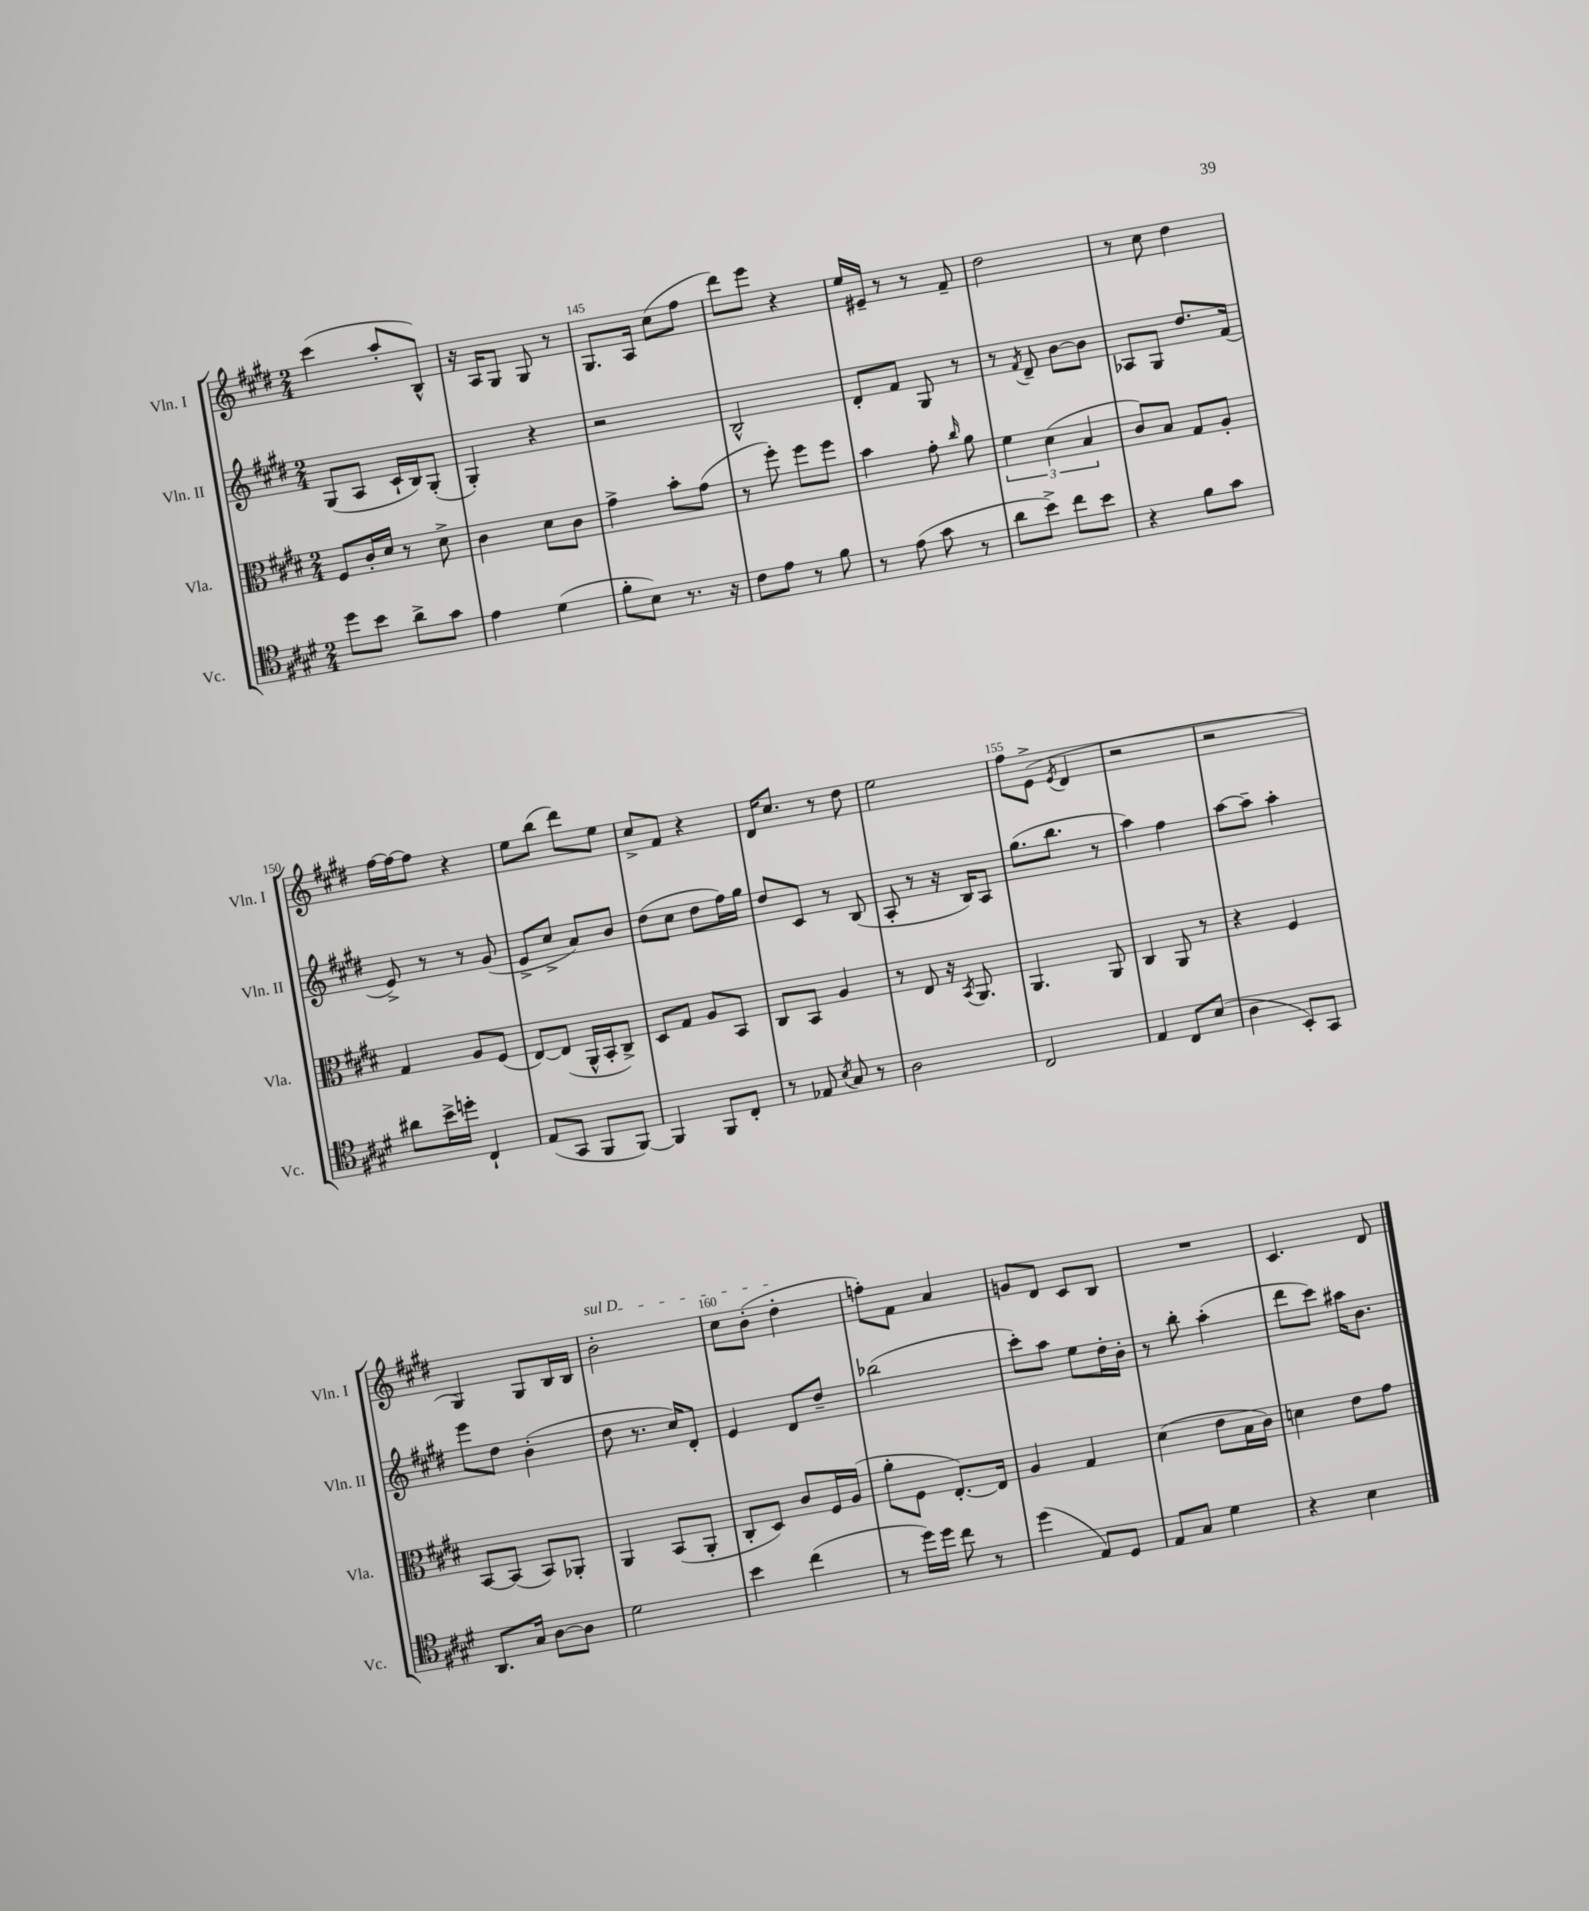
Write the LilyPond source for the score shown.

<<
\new StaffGroup <<
\new Staff = "s0" \with { instrumentName = "Vln. I" shortInstrumentName = "Vln. I" } {
    \clef treble \key e \major \numericTimeSignature \time 2/4
    \autoBeamOff cis'''4( a''8[-. b8]-^) |
    r16 a16[ gis8] gis8 r8 |
    gis8.[ a16] cis''8[( fis''8] |
    dis'''8[) e'''8] r4 |
    e''16[ eis'16]-- r8 r8 fis'8-- |
    dis''2 |
    r8 cis''8 dis''4 |
    fis''16[~ fis''16~ fis''8] r4 |
    e''8[ b''8]( dis'''8[) e''8] |
    cis''8[-> fis'8] r4 |
    dis'16[ cis''8.] r8 dis''8 |
    e''2 |
    fis''8[ e'8]->( \acciaccatura { e'8 } dis'4 |
    r2 |
    r2 |
    gis4) gis8[ b16 b16] |
    \once \override TextSpanner.bound-details.left.text = \markup { \italic "sul D" } b'2-.\startTextSpan |
    cis''8[ b'8]-.( dis''4-.\stopTextSpan |
    f''8[-.) fis'8] a'4 |
    g'8[ dis'8] cis'8[ b8] |
    R2 |
    cis'4. dis'8 \bar "|." |
}
\new Staff = "s1" \with { instrumentName = "Vln. II" shortInstrumentName = "Vln. II" } {
    \clef treble \key e \major \numericTimeSignature \time 2/4
    \autoBeamOff gis8[( a8] cis'16[-! b16) gis8]-.( |
    gis4-.) r4 |
    r2 |
    b2-^ |
    dis'8[-. fis'8] gis8 r8 |
    r8 \acciaccatura { fis'8 } dis'8-- b'8[~ b'8] |
    aes8[ gis8] dis''8.[ fis'16]( |
    e'8->) r8 r8 gis'8( |
    e'8[-> cis''8]-> a'8[) b'8] |
    dis''8[( cis''8] dis''8[ fis''16) gis''16] |
    dis''8[ cis'8] r8 b8( |
    a8-. r8 r16 b16[) a8] |
    gis''8.[( b''8.] r8 |
    a''4) fis''4 |
    a''8[~ a''8]-- a''4-. |
    e'''8[ dis''8] b'4-.( |
    dis''8 r8. cis''16[) dis'8]-. |
    e'4 dis'8[ dis''8]-- |
    bes''2( |
    cis'''8[-.) a''8] e''8[ dis''16-. b'16]-. |
    r8 b''8-. a''4-.( |
    dis'''8[ cis'''8]) ais''16[ b'8.] \bar "|." |
}
\new Staff = "s2" \with { instrumentName = "Vla." shortInstrumentName = "Vla." } {
    \clef alto \key e \major \numericTimeSignature \time 2/4
    \autoBeamOff fis8[ cis'16-. dis'16] r8 dis'8-> |
    cis'4 dis'8[ cis'8] |
    gis'4-> b'8[-. gis'8]( |
    r8 fis''8-.) fis''8[ fis''8] |
    b'4 gis'8-. \grace { cis''16 } a'8 |
    \tuplet 3/2 { fis'4 dis'4( b4 } |
    cis'8[) b8] gis8[ a8]-. |
    gis4 a8[ fis8]( |
    e8[~) e8]( a,16[-^ b,16-. cis8]->) |
    dis8[ gis8] a8[ b,8] |
    cis8[ b,8] a4 |
    r8 e8 r16 \acciaccatura { b,8 } a,8. |
    a,4. a,8 |
    cis4 a,8 r8 |
    r4 fis4 |
    b,8[~ b,8]( b,8[) aes,8]-. |
    a,4 b,8[( a,8]-. |
    cis8[-. dis8]) cis'8[ fis16 a16]( |
    a'8[-. fis8] e8.[~-.) e16] |
    a4 gis4 |
    dis'4( e'8[ b16 cis'16]) |
    d'4 e'8[ gis'8] \bar "|." |
}
\new Staff = "s3" \with { instrumentName = "Vc." shortInstrumentName = "Vc." } {
    \clef tenor \key e \major \numericTimeSignature \time 2/4
    \autoBeamOff dis''8[ b'8] a'8[-> gis'8] |
    e'4 dis'4( |
    fis'8[-. b8]) r8. r16 |
    cis'8[ e'8] r8 fis'8 |
    r8 e'8( gis'8 r8 |
    a'8[ b'8]->) cis''8[ b'8] |
    r4 fis'8[ gis'8] |
    ais'8[ b'16-> d''16]-. cis4-! |
    e8[( gis,8] fis,8[ fis,8]~) |
    fis,4 fis,8[ cis8]-. |
    r8 ees8 \acciaccatura { b8 } gis8 r8 |
    a2 |
    cis2 |
    e4 cis8[ b8]( |
    a4 b,8[-.) gis,8] |
    a,8.[ gis16] a8[~ a8] |
    dis'2 |
    b'4 cis''4( |
    r8 dis''16[) dis''16] cis''8 r8 |
    dis''4( e8[) dis8] |
    e8[ gis8] dis'4 |
    r4 b4 \bar "|." |
}
>>
>>
\layout { \context { \Score currentBarNumber = #143 \override BarNumber.break-visibility = ##(#f #t #t) barNumberVisibility = #(every-nth-bar-number-visible 5) } }
